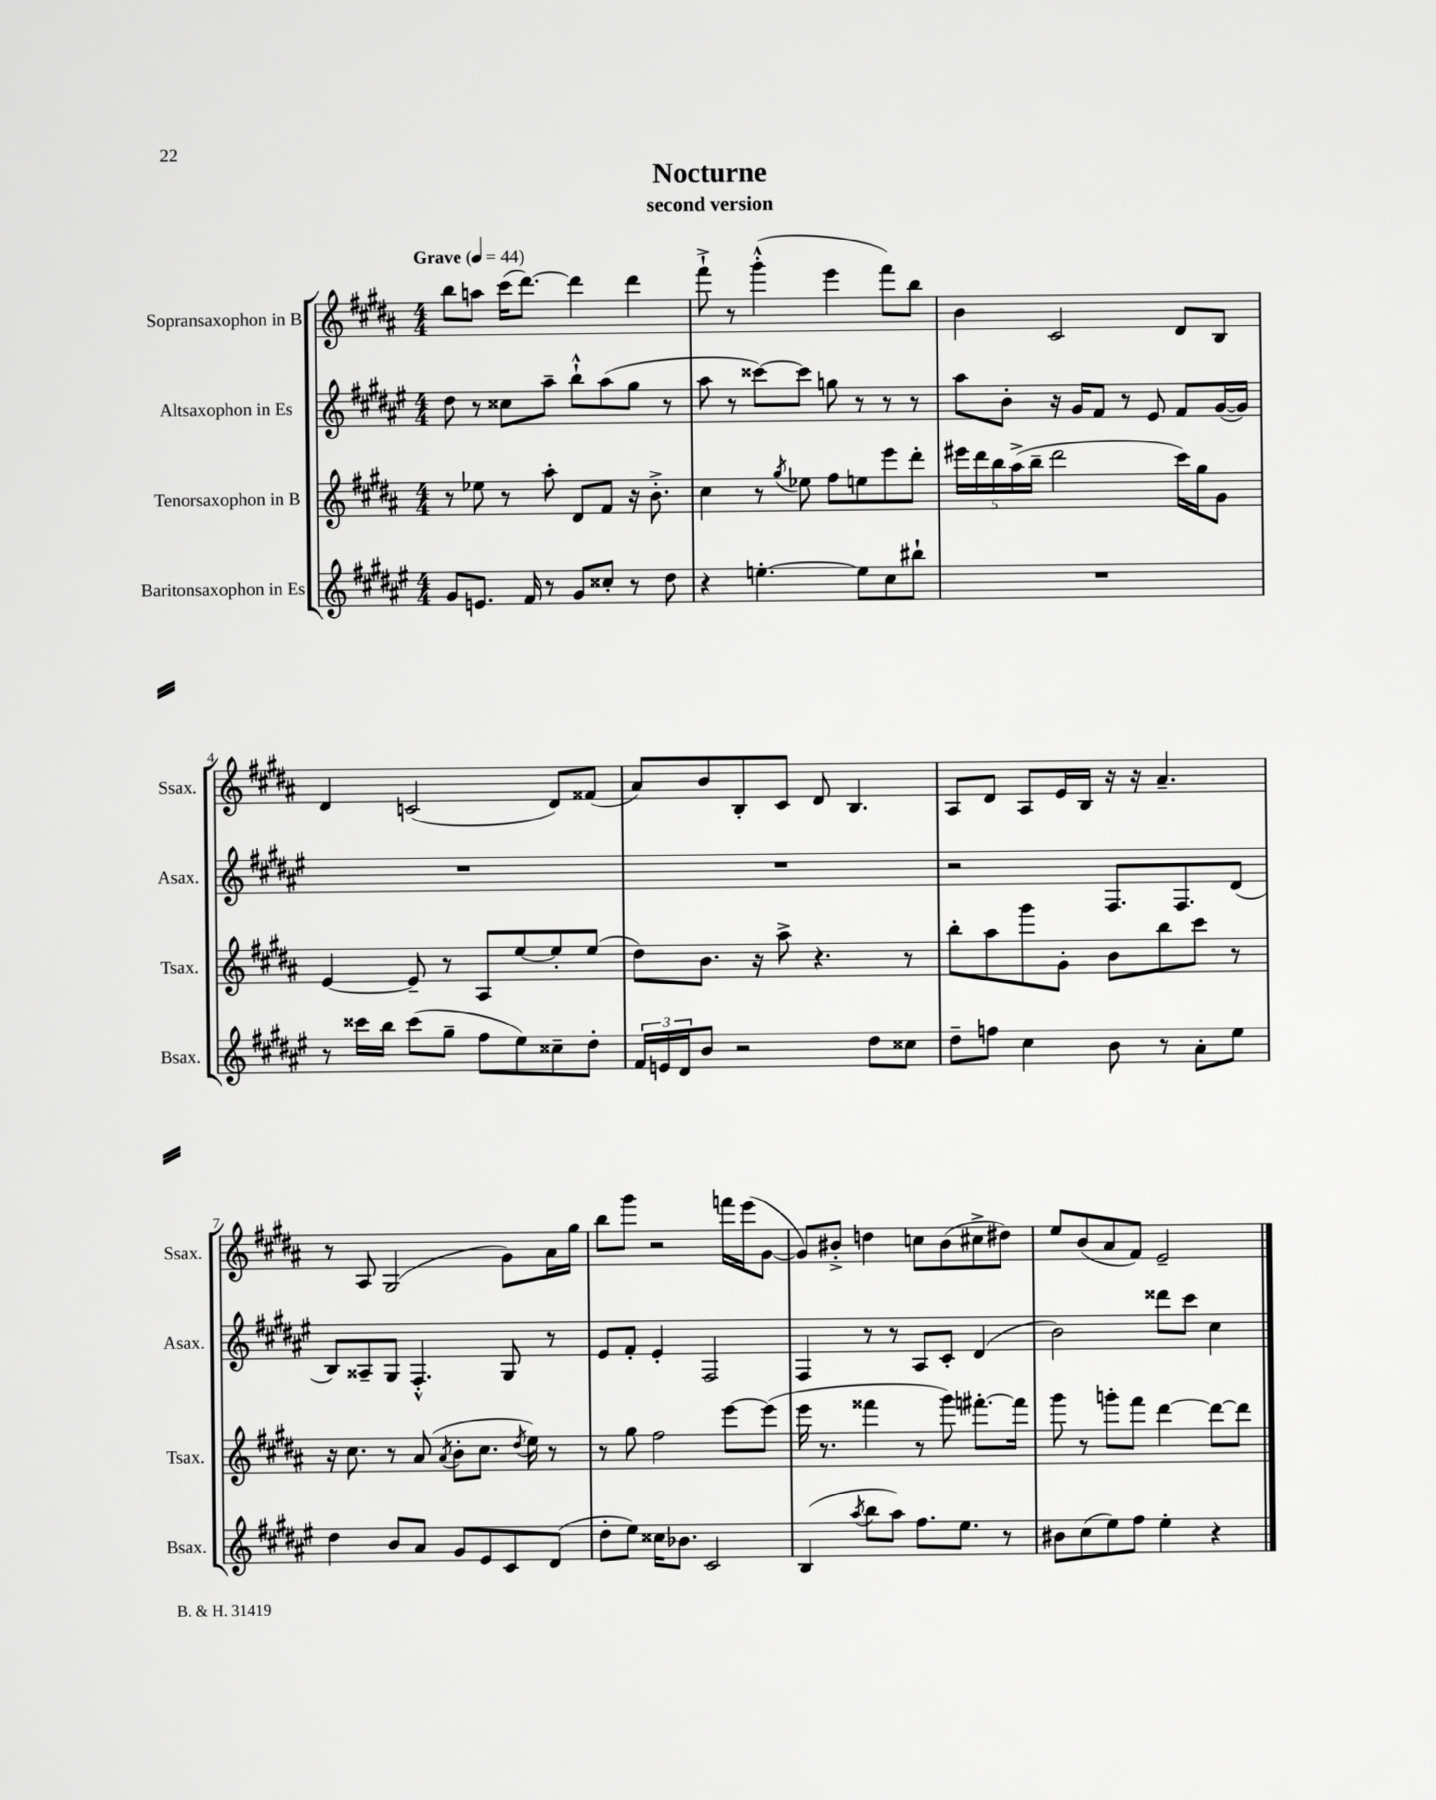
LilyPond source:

\header { title = "Nocturne" subtitle = "second version" }
<<
\new StaffGroup <<
\new Staff = "s0" \with { instrumentName = "Sopransaxophon in B" shortInstrumentName = "Ssax." } {
    \clef treble \key b \major \numericTimeSignature \time 4/4 \tempo "Grave" 4 = 44
    b''8 a''8 cis'''16( dis'''8.~) dis'''4 dis'''4 |
    fis'''8-!-> r8 gis'''4-.-^( e'''4 fis'''8) b''8 |
    b'4 cis'2 dis'8 b8 |
    dis'4 c'2( dis'8) fisis'8( |
    ais'8) b'8 b8-. cis'8 dis'8 b4. |
    ais8 dis'8 ais8 e'16 b16 r16 r16 ais'4.-- |
    r8 ais8 gis2( gis'8) ais'16 gis''16 |
    b''8 gis'''8 r2 f'''16 e'''16( gis'8~ |
    gis'8) bis'8-.-> d''4 c''8 bis'8( cis''8-> dis''8) |
    e''8 b'8( ais'8 fis'8) e'2-- \bar "|." |
}
\new Staff = "s1" \with { instrumentName = "Altsaxophon in Es" shortInstrumentName = "Asax." } {
    \clef treble \key fis \major \numericTimeSignature \time 4/4
    dis''8 r8 cisis''8 ais''8-- b''8-!-^ ais''8( gis''8 r8 |
    ais''8 r8 cisis'''8~) cisis'''8 g''8 r8 r8 r8 |
    ais''8 b'8-. r16 gis'16 fis'8 r8 eis'8 fis'8 gis'16~( gis'16) |
    R1 |
    R1 |
    r2 fis8. fis8. dis'8( |
    b8) aisis8-- gis8 fis4.-.-^ gis8 r8 |
    eis'8 fis'8-. eis'4-. fis2 |
    fis4 r8 r8 ais8 cis'8-. dis'4( |
    b'2) disis'''8 cis'''8 cis''4 \bar "|." |
}
\new Staff = "s2" \with { instrumentName = "Tenorsaxophon in B" shortInstrumentName = "Tsax." } {
    \clef treble \key b \major \numericTimeSignature \time 4/4
    r8 ees''8 r8 ais''8-. dis'8 fis'8 r16 b'8.-.-> |
    cis''4 r8 \acciaccatura { gis''8 } ees''8 fis''8 e''8 e'''8 dis'''8-. |
    \tuplet 5/4 { eis'''16 dis'''16 b''16 ais''16->( b''16-- } dis'''2 cis'''16) gis''16 gis'8 |
    e'4~ e'8-- r8 ais8 e''8~ e''8-. e''8( |
    dis''8) b'8. r16 ais''8-> r4. r8 |
    b''8-. ais''8 gis'''8 gis'8-. b'8 b''8 cis'''8 r8 |
    r16 cis''8. r8 ais'8( \acciaccatura { ais'8 } b'8-. cis''8. \acciaccatura { dis''8 } e''16) r8 |
    r8 gis''8 fis''2 e'''8~ e'''8( |
    e'''16 r8. fisis'''4 r8 gis'''8) fis'''8.~-. fis'''16 |
    gis'''8 r8 g'''8-. fis'''8 dis'''4~ dis'''8~ dis'''8 \bar "|." |
}
\new Staff = "s3" \with { instrumentName = "Baritonsaxophon in Es" shortInstrumentName = "Bsax." } {
    \clef treble \key fis \major \numericTimeSignature \time 4/4
    gis'8 e'8. fis'16 r8 gis'8 cisis''8-. r8 dis''8 |
    r4 e''4.~-. e''8 cis''8 bis''8-! |
    R1 |
    r8 cisis'''16 b''16 cisis'''8( gis''8-- fis''8 eis''8) cisis''8-- dis''8-. |
    \tuplet 3/2 { fis'16 e'16 dis'16 } b'8 r2 dis''8 cisis''8 |
    dis''8-- f''8 cis''4 b'8 r8 ais'8-. eis''8 |
    dis''4 b'8 ais'8 gis'8 eis'8 cis'8 dis'8( |
    dis''8-. eis''8) cisis''16 bes'8. cis'2 |
    b4( \acciaccatura { ais''8 } b''8 ais''8) fis''8. eis''8. r8 |
    bis'8 cis''8( eis''8) fis''8 eis''4-. r4 \bar "|." |
}
>>
>>
